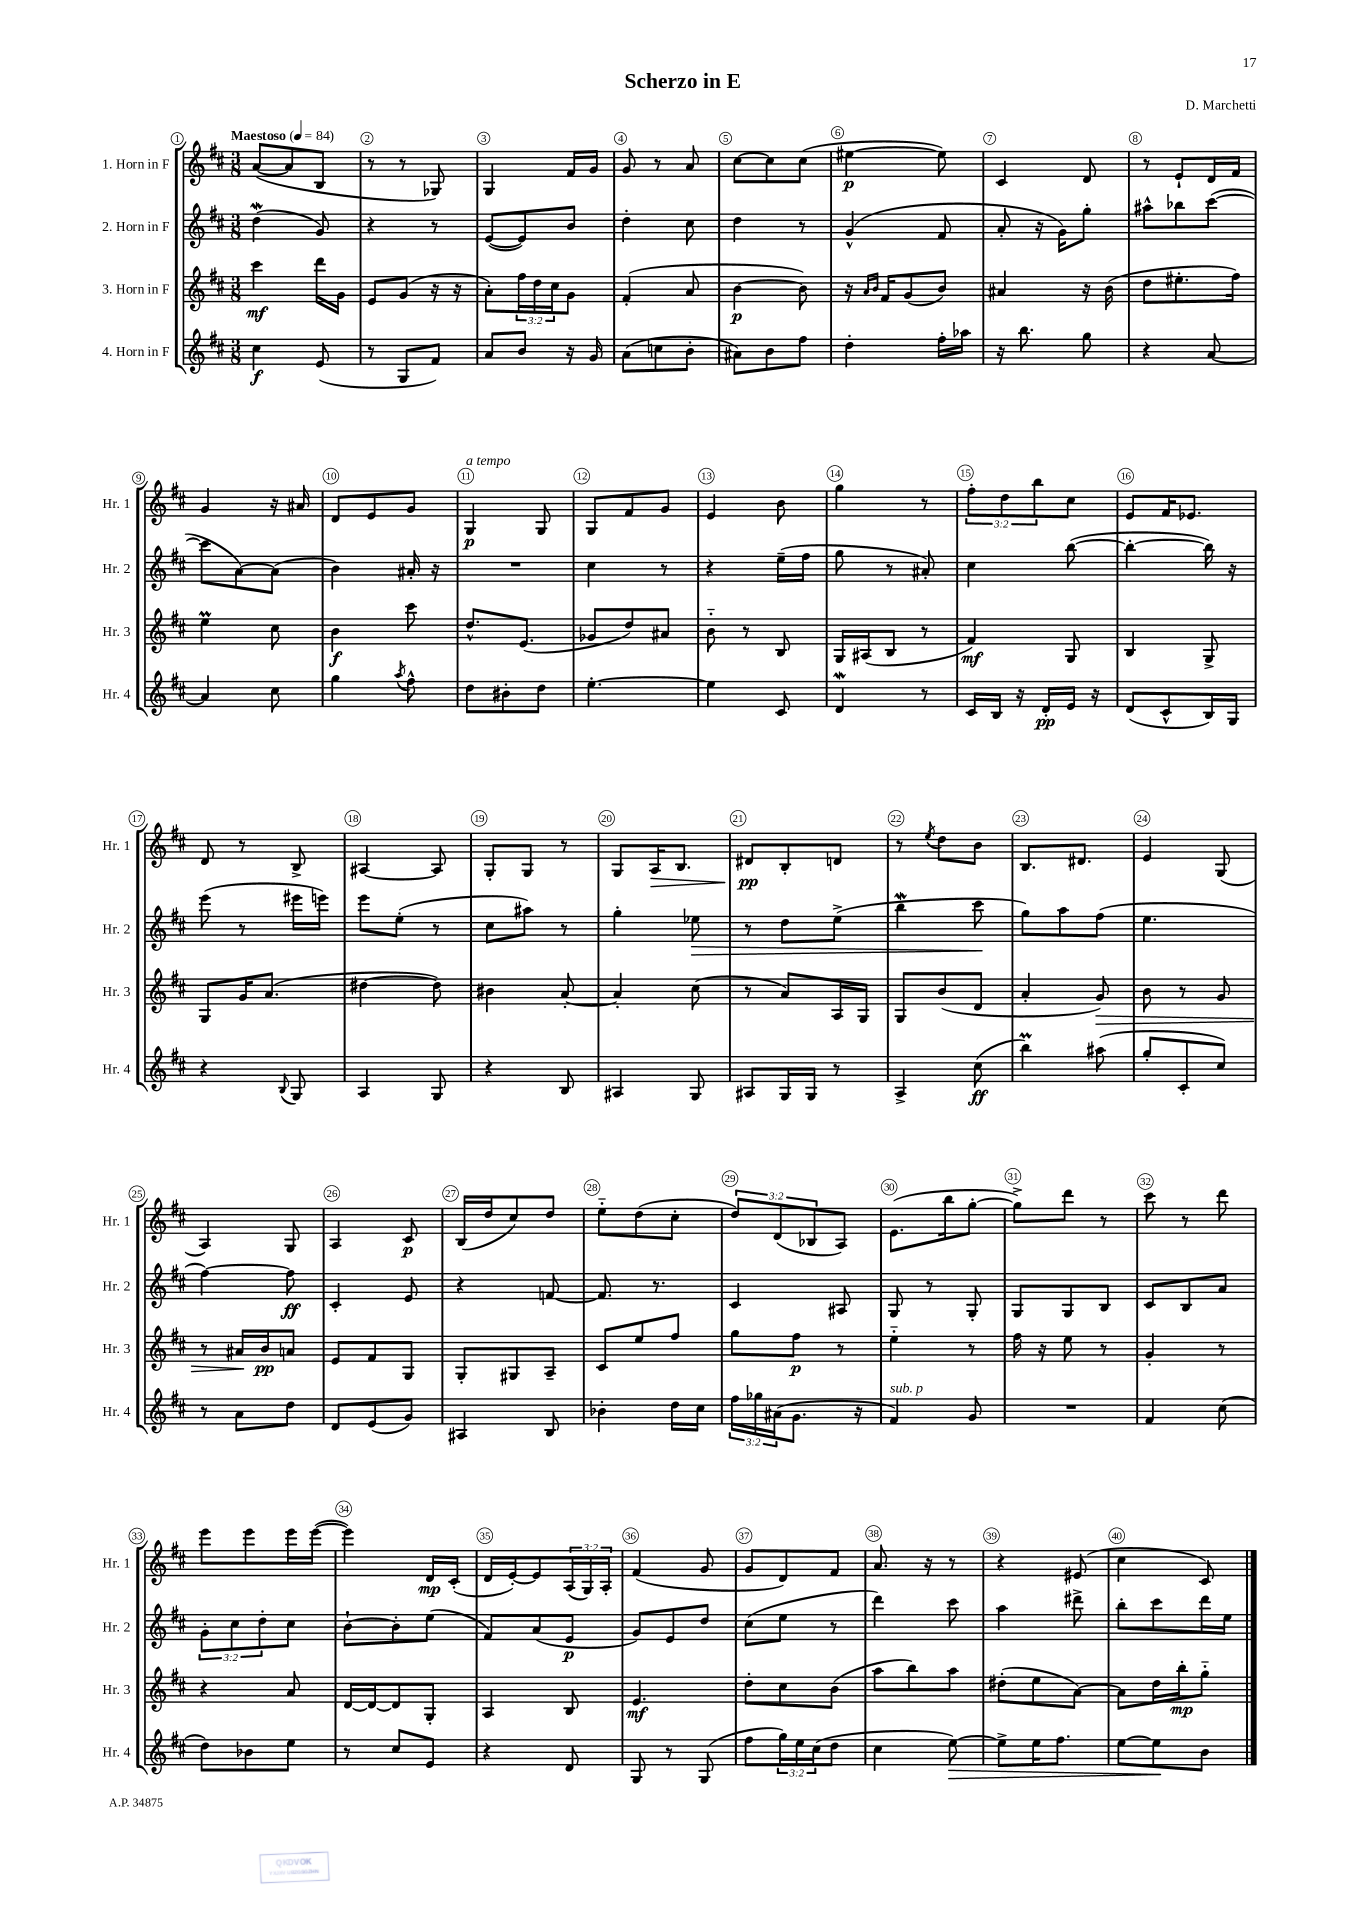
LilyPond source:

\header { title = "Scherzo in E" composer = "D. Marchetti" }
<<
\new StaffGroup <<
\new Staff = "s0" \with { instrumentName = "1. Horn in F" shortInstrumentName = "Hr. 1" } {
    \clef treble \key d \major \numericTimeSignature \time 3/8 \override Staff.TupletNumber.text = #tuplet-number::calc-fraction-text \tempo "Maestoso" 4 = 84
    a'8~( a'8 b8 |
    r8 r8 ges8) |
    g4 fis'16 g'16 |
    g'8 r8 a'8 |
    cis''8~ cis''8 cis''8( |
    eis''4~\p eis''8) |
    cis'4 d'8 |
    r8 e'8-! d'16 fis'16 |
    g'4 r16 ais'16 |
    d'8 e'8 g'8 |
    g4\p^\markup { \italic "a tempo" } g8 |
    g8 fis'8 g'8 |
    e'4 b'8 |
    g''4 r8 |
    \tuplet 3/2 { fis''8-. d''8 b''8 } cis''8 |
    e'8 fis'16 ees'8. |
    d'8 r8 b8-> |
    ais4~ ais8 |
    g8-. g8 r8 |
    g8 a16\> b8. |
    dis'8\pp\! b8-. d'8 |
    r8 \acciaccatura { e''8 } d''8 b'8 |
    b8. dis'8. |
    e'4 g8( |
    a4) g8 |
    a4 cis'8\p |
    b16( d''16 cis''8) d''8 |
    e''8-_ d''8( cis''8-. |
    \tuplet 3/2 { d''8) d'8( bes8 } a8) |
    e'8.( b''16 g''8~-. |
    g''8->) d'''8 r8 |
    cis'''8 r8 d'''8 |
    e'''8 e'''8 e'''16 e'''16~( |
    e'''4) d'16\mp cis'16-.( |
    d'16 e'16~-.) e'8 \tuplet 3/2 { a16( g16) a16-. } |
    fis'4( g'8 |
    g'8 d'8) fis'8 |
    a'8. r16 r8 |
    r4 eis'8( |
    cis''4 cis'8) \bar "|." |
}
\new Staff = "s1" \with { instrumentName = "2. Horn in F" shortInstrumentName = "Hr. 2" } {
    \clef treble \key d \major \numericTimeSignature \time 3/8 \override Staff.TupletNumber.text = #tuplet-number::calc-fraction-text
    d''4\mordent( g'8) |
    r4 r8 |
    e'8~( e'8) b'8 |
    d''4-. cis''8 |
    d''4 r8 |
    g'4-^( fis'8 |
    a'8-. r16 g'16) g''8-. |
    ais''8-^ bes''8 cis'''8~( |
    cis'''8 a'8~) a'8( |
    b'4) ais'16-. r16 |
    R4. |
    cis''4 r8 |
    r4 e''16--( fis''16 |
    g''8 r8 ais'8-.) |
    cis''4 b''8~( |
    b''4~-. b''16) r16 |
    e'''8( r8 eis'''16 e'''16) |
    e'''8 e''8-.( r8 |
    cis''8 ais''8) r8 |
    g''4-. ees''8\> |
    r8 d''8 e''8->( |
    b''4\mordent cis'''8\! |
    g''8) a''8 fis''8( |
    e''4. |
    fis''4~) fis''8\ff |
    cis'4-. e'8 |
    r4 f'8~ |
    f'8. r8. |
    cis'4 ais8 |
    g8 r8 g8-. |
    g8 g8 b8 |
    cis'8 b8 a'8 |
    \tuplet 3/2 { g'8-. cis''8 d''8-. } cis''8 |
    b'8~-! b'8-. e''8( |
    fis'8) a'8( e'8\p |
    g'8) e'8 d''8 |
    cis''8( e''8 r8 |
    d'''4) cis'''8 |
    a''4 dis'''8-> |
    b''8-. cis'''8 d'''16 e''16 \bar "|." |
}
\new Staff = "s2" \with { instrumentName = "3. Horn in F" shortInstrumentName = "Hr. 3" } {
    \clef treble \key d \major \numericTimeSignature \time 3/8 \override Staff.TupletNumber.text = #tuplet-number::calc-fraction-text
    cis'''4\mf d'''16 g'16 |
    e'8 g'8( r16 r16 |
    a'8-.) \tuplet 3/2 { fis''16 d''16 cis''16 } g'8 |
    fis'4-.( a'8 |
    b'4~\p b'8) |
    r16 \grace { a'16 b'16 } fis'16 g'8( b'8) |
    ais'4 r16 b'16( |
    d''8 eis''8.-. fis''16) |
    e''4\prall cis''8 |
    b'4\f cis'''8 |
    d''8.-^ e'8.( |
    ges'8 d''8) ais'8 |
    b'8-_ r8 b8 |
    g16 ais16( b8 r8 |
    fis'4\mf) g8 |
    b4 g8-> |
    g8 g'16 a'8.( |
    dis''4~ dis''8) |
    bis'4 a'8~-. |
    a'4-. cis''8( |
    r8 a'8) a16 g16 |
    g8 b'8( d'8 |
    a'4-. g'8\>) |
    b'8 r8 g'8 |
    r8 ais'16\! b'16\pp a'8 |
    e'8 fis'8 g8 |
    g8-. gis8 a8-- |
    cis'8 e''8 fis''8 |
    g''8 fis''8\p r8 |
    e''4-_ r8 |
    fis''16 r16 e''8 r8 |
    g'4-. r8 |
    r4 a'8 |
    d'16~ d'16~ d'8 g8-. |
    a4 b8 |
    e'4.\mf |
    d''8-. cis''8 b'8( |
    a''8 b''8) a''8 |
    dis''8-.( e''8 a'8~) |
    a'8 d''16 b''16-.\mp g''8-_ \bar "|." |
}
\new Staff = "s3" \with { instrumentName = "4. Horn in F" shortInstrumentName = "Hr. 4" } {
    \clef treble \key d \major \numericTimeSignature \time 3/8 \override Staff.TupletNumber.text = #tuplet-number::calc-fraction-text
    cis''4\f e'8( |
    r8 g8 fis'8) |
    a'8 b'8 r16 g'16 |
    a'8( c''8 b'8-. |
    ais'8) b'8 fis''8 |
    d''4-. fis''16-. aes''16 |
    r16 b''8. g''8 |
    r4 a'8~ |
    a'4 cis''8 |
    g''4 \acciaccatura { a''8 } fis''8-^ |
    d''8 bis'8-. d''8 |
    e''4.~-. |
    e''4 cis'8 |
    d'4\mordent r8 |
    cis'16 b16 r16 d'16-.\pp e'16 r16 |
    d'8( cis'8-^ b16) g16 |
    r4 \appoggiatura { b8 } g8 |
    a4 g8 |
    r4 b8 |
    ais4 g8 |
    ais8 g16 g16 r8 |
    a4-> cis''8\ff( |
    b''4\prall) ais''8( |
    g''8-. cis'8-. cis''8) |
    r8 a'8 d''8 |
    d'8 e'8( g'8) |
    ais4 b8 |
    bes'4-. d''16 cis''16 |
    \tuplet 3/2 { fis''16 ges''16 ais'16( } g'8. r16 |
    fis'4^\markup { \italic "sub. p" }) g'8 |
    R4. |
    fis'4 cis''8( |
    d''8) bes'8 e''8 |
    r8 cis''8 e'8 |
    r4 d'8 |
    g8 r8 g8( |
    fis''8 \tuplet 3/2 { g''16) e''16 cis''16( } d''8 |
    cis''4 e''8~\>) |
    e''8-> e''16 fis''8. |
    e''8~ e''8\! b'8 \bar "|." |
}
>>
>>
\layout { \context { \Score \override BarNumber.break-visibility = ##(#f #t #t) barNumberVisibility = #all-bar-numbers-visible \override BarNumber.stencil = #(make-stencil-circler 0.1 0.3 ly:text-interface::print) } }
